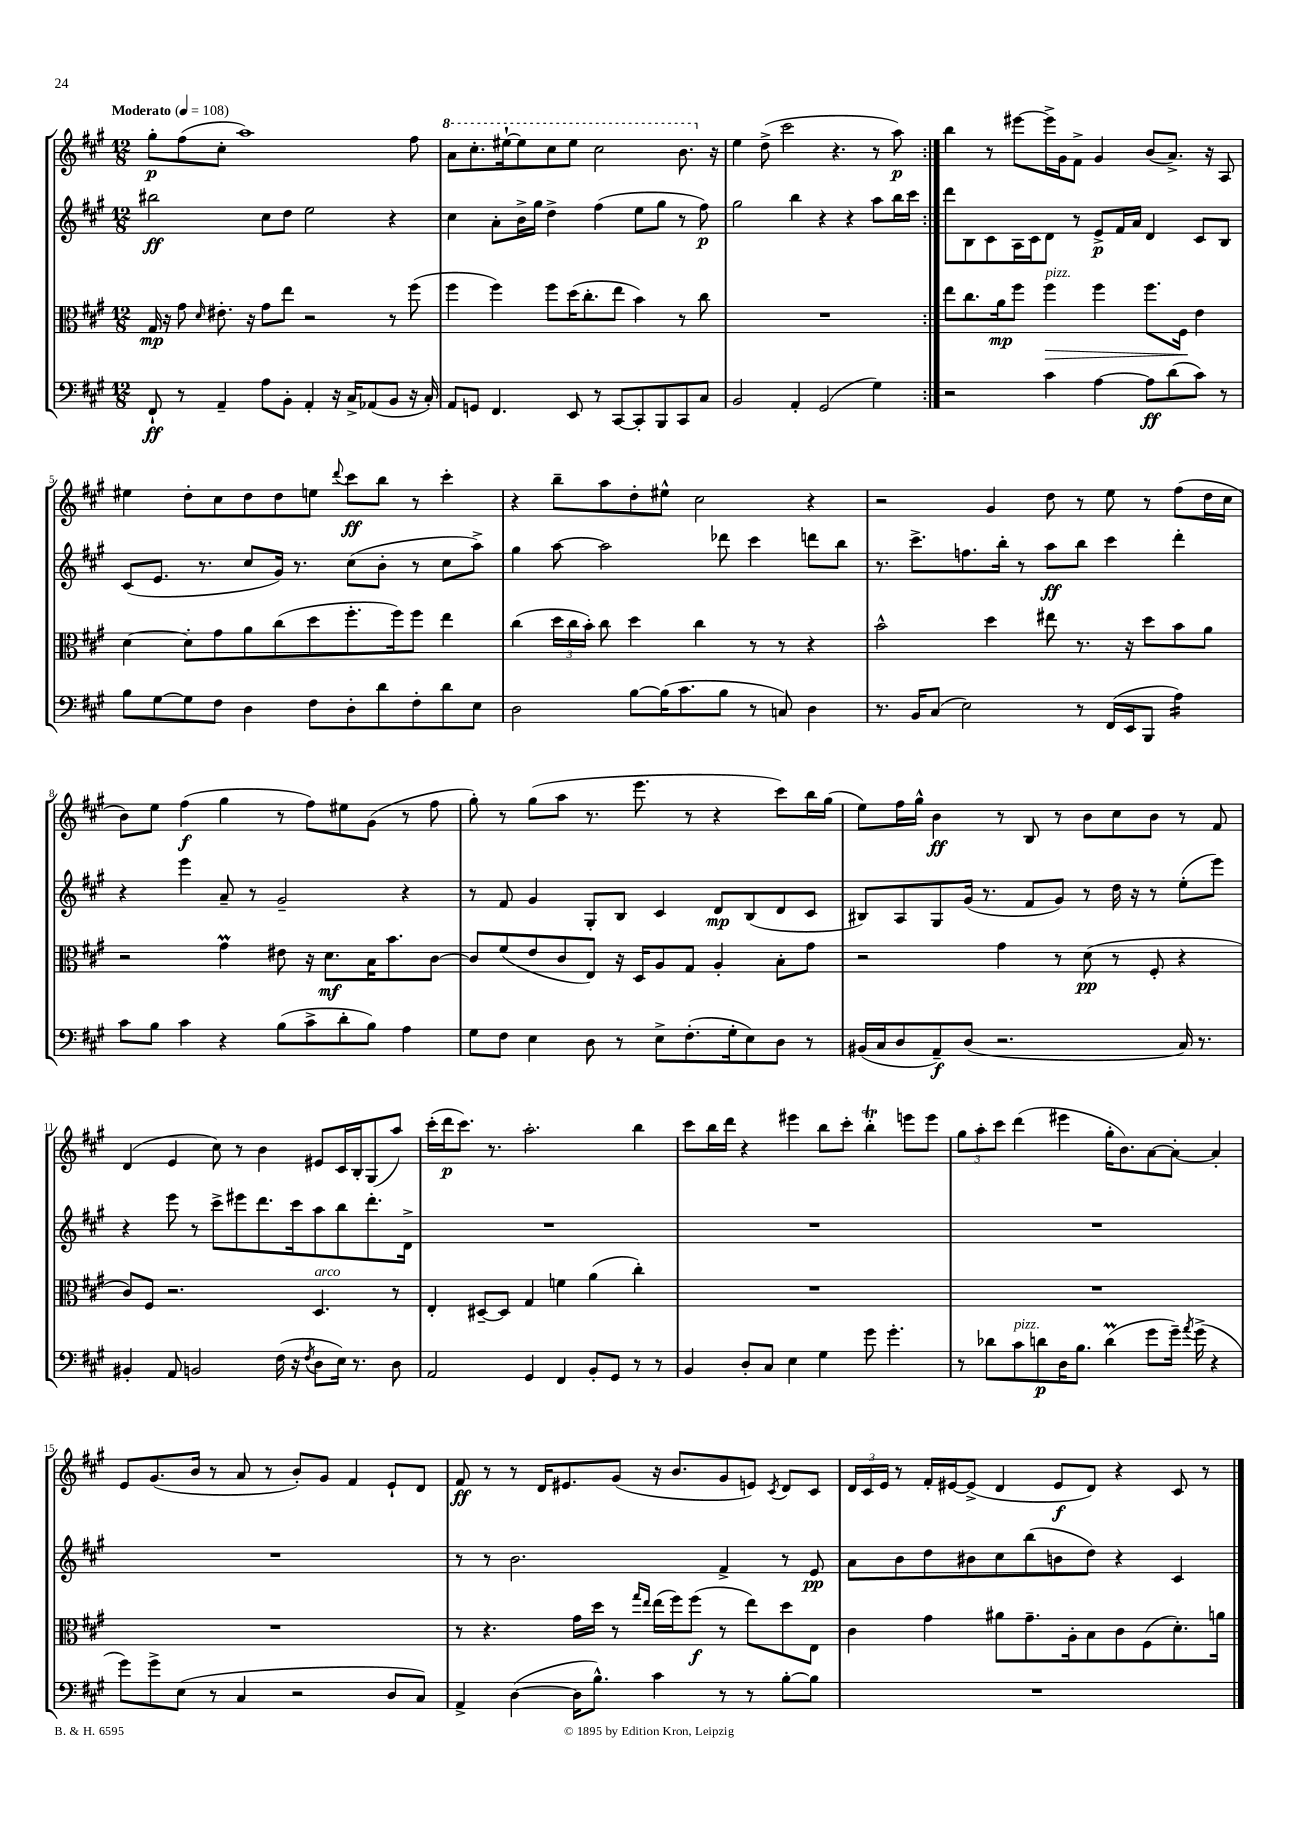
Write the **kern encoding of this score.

**kern	**kern	**kern	**kern
*staff4	*staff3	*staff2	*staff1
*clefF4	*clefC3	*clefG2	*clefG2
*k[f#c#g#]	*k[f#c#g#]	*k[f#c#g#]	*k[f#c#g#]
*M12/8	*M12/8	*M12/8	*M12/8
*MM108	*MM108	*MM108	*MM108
8FF#`	16G#	2bb#	8gg#'
.	16r	.	.
8r	8g#	.	(8ff#
.	16qqd	.	.
4AA~	8.e#'	.	8cc#'
.	.	.	1aa)
.	16r	.	.
8A	8g#	8cc#	.
8BB'	8ee	8dd	.
4AA'	2r	2ee	.
16r	.	.	.
16C#^	.	.	.
(8AA-	.	.	.
8BB	8r	4r	.
16r	(8ff#	.	8ff#
16C#')	.	.	.
=	=	=	=
8AA	4ff#	4cc#	8aa
8GG	.	.	8.ccc#'
4.FF#	4ff#)	8a'	.
.	.	.	[16eee#`
.	.	16b^	8eee#]
.	.	16gg#	.
.	8ff#	4dd^	8ccc#
8EE	(16dd	.	8eee#
.	8.cc#'	.	.
8r	.	(4ff#	2ccc#
[8CC#	8ee	.	.
8CC#']	4b)	8ee	.
8BBB	.	8gg#	.
8CC#	8r	8r	8.bb
8C#	8cc#	8ff#)	.
.	.	.	16r
=	=	=	=
2BB	1.r	2gg#	4ee
.	.	.	(8dd^
.	.	.	2ccc#
4AA'	.	4bb	.
(2GG#	.	4r	.
.	.	.	4.r
.	.	4r	.
4G#)	.	8aa	8r
.	.	16bb	8aa)
.	.	16ccc#	.
=:|!	=:|!	=:|!	=:|!
2r	8ee	8ddd	4bb
.	8.cc#	8B	.
.	.	8c#	8r
.	16a	.	.
.	8ff#	16A	[8eee#
.	.	16c#	.
4c#	4ff#	8d	16eee#^]
.	.	.	16g#
.	.	8r	8f#^
[4A	4ff#	8e^	4g#
.	.	16f#	.
.	.	16a	.
8A]	8.ff#	4d	(8b
(8d	.	.	8.a^)
.	16F#	.	.
8c#)	4e	8c#	.
.	.	.	16r
8r	.	8B	8A
=	=	=	=
8B	[4d	(8c#	4ee#
[8G#	.	8.e	.
8G#]	8d']	.	8dd'
.	.	8.r	.
8F#	8g#	.	8cc#
4D	8a	8cc#	8dd
.	(8cc#	16g#)	8dd
.	.	8.r	.
8F#	8dd	.	8ee
.	.	.	8qqddd
8D'	8.ff#'	(8cc#	8ccc#
8d	.	8b'	8bb
.	16ff#)	.	.
8F#'	8ff#	8r	8r
8d	4ee	8cc#	4ccc#'
8E	.	8aa^)	.
=	=	=	=
2D	(4cc#	4gg#	4r
.	24dd	[8aa	8bb~
.	24cc#	.	.
.	24b')	.	.
.	8cc#	2aa]	8aa
[8B	4dd	.	8dd'
(16B]	.	.	8ee#^^
8.c#	.	.	.
.	4cc#	.	2cc#
8B	.	8ddd-	.
8r	8r	4ccc#	.
8C)	8r	.	.
4D	4r	8ddd	4r
.	.	8bb	.
=	=	=	=
8.r	2b^^	8.r	2r
16BB	.	8.ccc#^	.
(8C#	.	.	.
2E)	.	8.ff	.
.	4dd	.	4g#
.	.	16bb'	.
.	.	8r	.
.	8ee#	8aa	8dd
8r	8.r	8bb	8r
(16FF#	.	4ccc#	8ee
16EE	16r	.	.
8BBB	8dd	.	8r
4A)	8b	4ddd'	(8ff#
.	8a	.	16dd
.	.	.	16cc#
=	=	=	=
8c#	2r	4r	8b)
8B	.	.	8ee
4c#	.	4eee	(4ff#
4r	4g#	8a~	4gg#
.	.	8r	.
(8B	8e#	2g#~	8r
8c#^	16r	.	8ff#)
.	8.d	.	.
8d'	.	.	8ee#
8B)	16B	.	(8g#
.	8.b	.	.
4A	.	4r	8r
.	[8c#	.	8ff#
=	=	=	=
8G#	8c#]	8r	8gg#')
8F#	(8f#	8f#	8r
4E	8e	4g#	(8gg#
.	8c#	.	8aa
8D	8E)	8G#'	8.r
8r	16r	8B	.
.	16D	.	8.eee
8E^	8A	4c#	.
(8.F#'	8G#	.	8r
.	4A'	8d	4r
16G#'	.	.	.
8E)	.	(8B	.
8D	8B'	8d	8ccc#)
8r	8g#	8c#	16bb
.	.	.	(16gg#
=	=	=	=
(16BB#	2r	8B#)	8ee)
16C#	.	.	.
8D	.	8A	16ff#
.	.	.	16gg#^^
8AA~)	.	8G#	4b
(8D	.	(16g#	.
.	.	8.r	.
2.r	4g#	.	8r
.	.	8f#	8B
.	8r	8g#)	8r
.	(8d	8r	8b
.	8r	16dd	8cc#
.	.	16r	.
.	8F#'	8r	8b
16C#)	4r	(8ee'	8r
8.r	.	.	.
.	.	8eee)	8f#
=	=	=	=
4BB#'	8c#)	4r	(4d
.	8F#	.	.
8AA	2.r	8eee	4e
2BB	.	8r	.
.	.	8ccc#^	8cc#)
.	.	8eee#	8r
.	.	8.ddd	4b
(16F#	.	.	.
16r	.	16ccc#	.
8qF#	.	.	.
8D	4.D	8aa	8e#
16E)	.	8bb	16c#
8.r	.	.	16B'
.	.	8.ddd'	(8G#
8D	8r	.	8aa)
.	.	16d^	.
=	=	=	=
2AA	4E'	1.r	(16ccc#'
.	.	.	16ddd
.	.	.	8.ccc#)
.	[8D#~	.	.
.	.	.	8.r
.	8D#]	.	.
4GG#	4G#	.	2.aa'
4FF#	4f	.	.
8BB'	(4a	.	.
8GG#	.	.	.
8r	4cc#')	.	4bb
8r	.	.	.
=	=	=	=
4BB	1.r	1.r	8ccc#
.	.	.	16bb
.	.	.	16ddd
8D'	.	.	4r
8C#	.	.	.
4E	.	.	4eee#
4G#	.	.	8bb
.	.	.	8ccc#'
8g#	.	.	4bb'
4.g#'	.	.	.
.	.	.	8eee
.	.	.	8eee
=	=	=	=
8r	1.r	1.r	12gg#
.	.	.	12aa'
8d-	.	.	.
.	.	.	12ccc#
8c#	.	.	(4ddd
8d	.	.	.
16D	.	.	4eee#
8.B	.	.	.
(4d	.	.	16gg#'
.	.	.	8.b)
8g#	.	.	[8a
16g#~)	.	.	8a'_
8qa	.	.	.
(16g#^	.	.	.
4r	.	.	4a']
=	=	=	=
8g#)	1.r	1.r	8e
8g#^	.	.	(8.g#
(8E	.	.	.
.	.	.	16b
8r	.	.	8r
4C#	.	.	8a
.	.	.	8r
2r	.	.	8b')
.	.	.	8g#
.	.	.	4f#
8D	.	.	8e`
8C#)	.	.	8d
=	=	=	=
4AA^	8r	8r	8f#
.	4.r	8r	8r
([4D	.	2.b	8r
.	.	.	16d
.	.	.	8.e#
16D]	16g#	.	.
8.B^^)	16dd	.	.
.	8r	.	(8g#
.	16qqgg#	.	.
.	16qqee	.	.
4c#	(16ee	.	16r
.	16ff#)	.	8.b
.	(8ff#	.	.
8r	8r	4f#^	8g#
8r	8ee)	.	8e)
.	.	.	8qc#
[8B'	8dd	8r	8d
8B]	8E	8e	8c#
=	=	=	=
1.r	4c#	8a	24d
.	.	.	24c#
.	.	.	24e
.	.	8b	8r
.	4g#	8dd	16f#'
.	.	.	[16e#
.	.	8b#	(8e#^]
.	8a#	8cc#	4d
.	8.g#~	(8bb	.
.	.	8b	8e#
.	16A'	.	.
.	8B	8dd)	8d)
.	8c#	4r	4r
.	(8F#	.	.
.	8.d')	4c#	8c#
.	.	.	8r
.	16a	.	.
==	==	==	==
*-	*-	*-	*-
